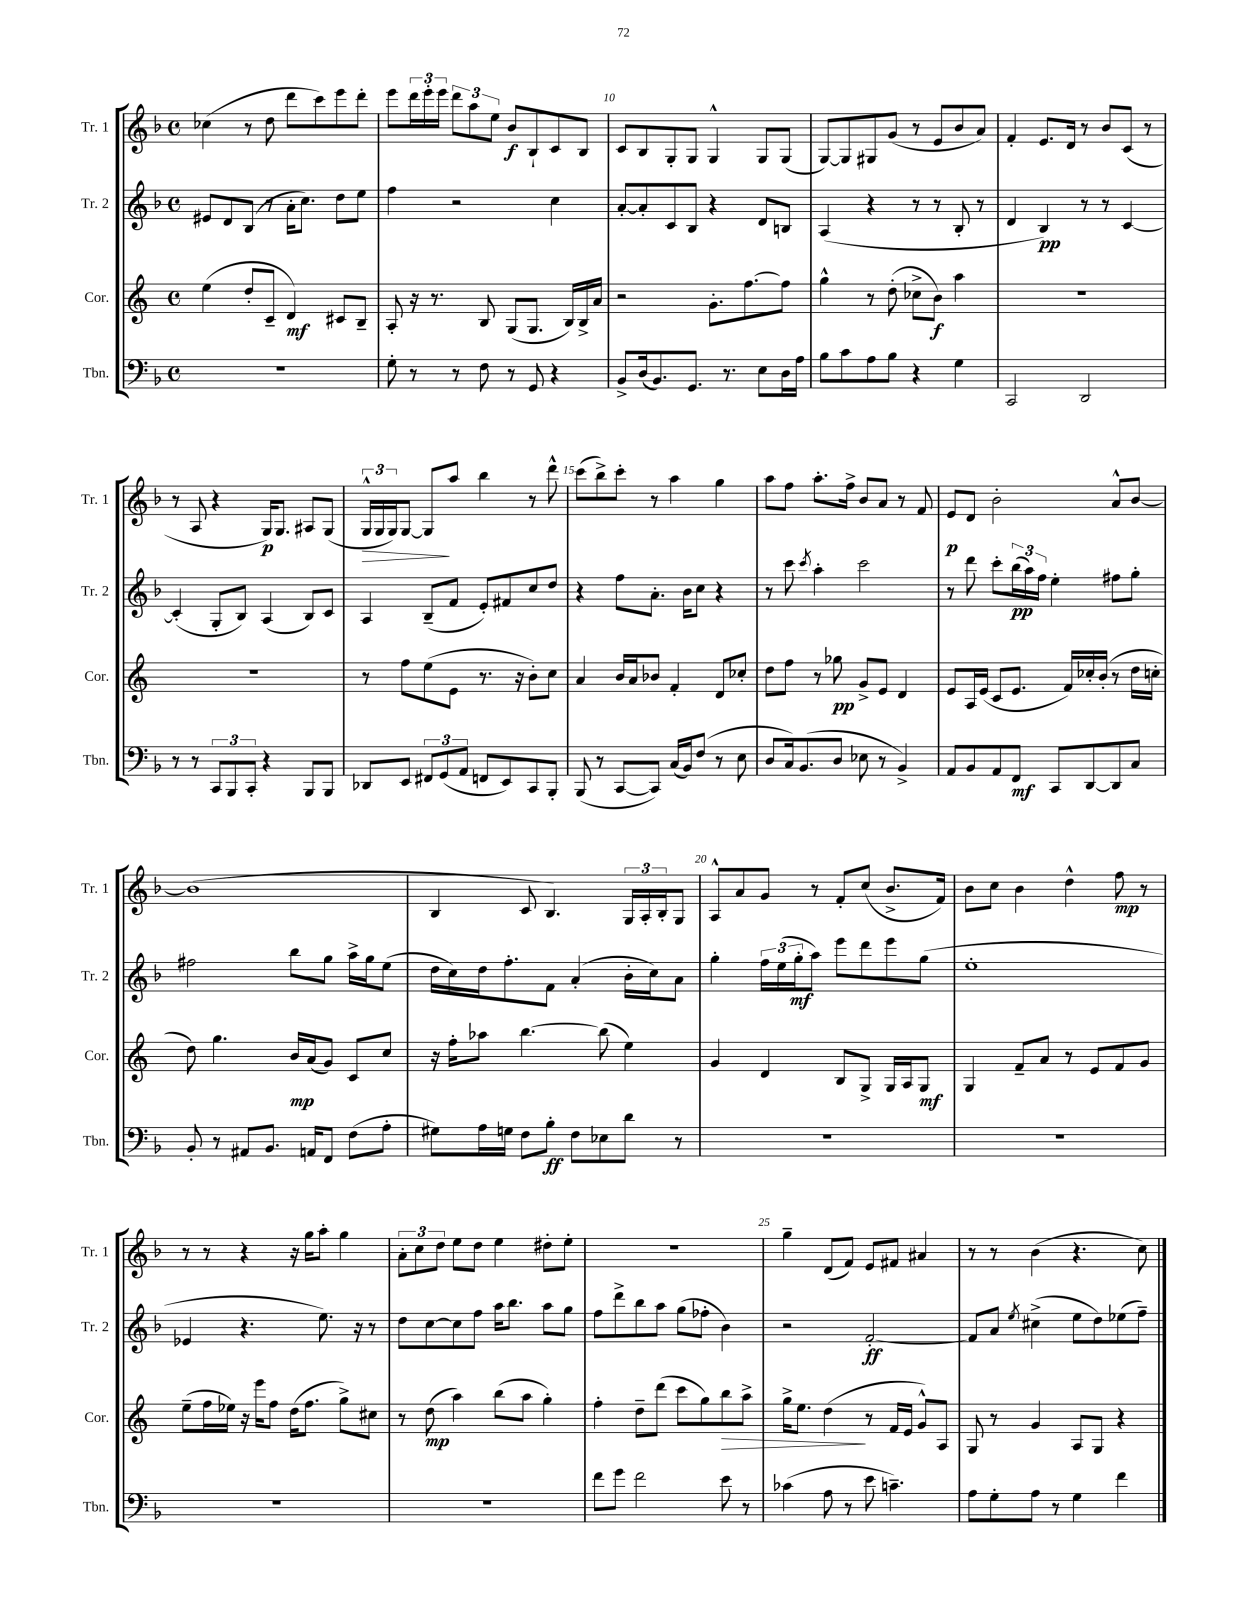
<<
\new StaffGroup <<
\new Staff = "s0" \with { instrumentName = "Tr. 1" shortInstrumentName = "Tr. 1" } {
    \clef treble \key f \major \defaultTimeSignature \time 4/4
    ces''4( r8 d''8 d'''8 c'''8) e'''8 d'''8-. |
    e'''8 \tuplet 3/2 { d'''16 e'''16-. e'''16 } \tuplet 3/2 { d'''8 a''8 e''8 } bes'8\f bes8-! c'8 bes8 |
    c'8 bes8 g8-. g8 g4-^ g8 g8( |
    g8~) g8 gis8 g'8( r8 e'8 bes'8 a'8) |
    f'4-. e'8. d'16 r8 bes'8 c'8( r8 |
    r8 a8 r4 g16\p) g8. ais8 g8( |
    \tuplet 3/2 { g16-^\> g16 g16) } g8~ g8\! a''8 bes''4 r8 d'''8-^ |
    c'''8( bes''8->) c'''8-. r8 a''4 g''4 |
    a''8 f''8 a''8.-. f''16-> bes'8 a'8 r8 f'8 |
    e'8\p d'8 bes'2-. a'8-^ bes'8~ |
    bes'1( |
    bes4 c'8 bes4.) \tuplet 3/2 { g16 a16-. bes16-. } g8 |
    a8-^ a'8 g'8 r8 f'8-. c''8( bes'8.-> f'16) |
    bes'8 c''8 bes'4 d''4-^ f''8\mp r8 |
    r8 r8 r4 r16 g''16 a''8-. g''4 |
    \tuplet 3/2 { a'8-. c''8 d''8 } e''8 d''8 e''4 dis''8-. e''8-. |
    R1 |
    g''4-- d'8( f'8) e'8 fis'8 ais'4 |
    r8 r8 bes'4( r4. c''8) \bar "|." |
}
\new Staff = "s1" \with { instrumentName = "Tr. 2" shortInstrumentName = "Tr. 2" } {
    \clef treble \key f \major \defaultTimeSignature \time 4/4
    eis'8 d'8 bes8( r8 a'16-. c''8.) d''8 e''8 |
    f''4 r2 c''4 |
    a'8~-. a'8-. c'8 bes8 r4 d'8 b8 |
    a4( r4 r8 r8 bes8-. r8 |
    d'4 bes4\pp) r8 r8 c'4~ |
    c'4-.( g8-. bes8) a4( bes8) c'8 |
    a4 bes8--( f'8 e'8-.) fis'8 c''8 d''8 |
    r4 f''8 a'8.-. bes'16 c''8 r4 |
    r8 c'''8 \acciaccatura { c'''8 } a''4-. c'''2 |
    r8 d'''8 c'''8-. \tuplet 3/2 { bes''16\pp( a''16) f''16 } e''4-. fis''8 g''8-. |
    fis''2 bes''8 g''8 a''16-> g''16 e''8( |
    d''16 c''16) d''16 f''8.-. f'8 a'4-.( bes'16-. c''16) a'8 |
    g''4-. \tuplet 3/2 { f''16 e''16( g''16-.\mf } a''8) e'''8 d'''8 e'''8 g''8( |
    e''1-. |
    ees'4 r4. e''8.) r16 r8 |
    d''8 c''8~ c''8 f''8 a''16 bes''8. a''8 g''8 |
    f''8 d'''8-> bes''8 a''8 g''8( fes''8-. bes'4) |
    r2 f'2~-.\ff |
    f'8 a'8 \acciaccatura { e''8 } cis''4->( e''8 d''8) ees''8( f''8--) \bar "|." |
}
\new Staff = "s2" \with { instrumentName = "Cor." shortInstrumentName = "Cor." } {
    \clef treble \key c \major \defaultTimeSignature \time 4/4
    e''4( d''8-. c'8-- d'4\mf) cis'8 b8-- |
    a8-. r16 r8. b8 g8( g8. b16) b16-> a'16 |
    r2 g'8.-. f''8.~ f''8 |
    g''4-^ r8 d''8-.( ces''8-> b'8\f) a''4 |
    r1 |
    R1 |
    r8 f''8 e''8( e'8 r8. r16 b'8-.) c''8 |
    a'4 b'16 a'16 bes'8 f'4-. d'8 ces''8-. |
    d''8 f''8 r8 ges''8\pp g'8-> e'8 d'4 |
    e'8 a16 e'16( c'8 e'8. f'16) ces''16-. b'16-.( r8 d''16 c''16-. |
    d''8) g''4. b'16\mp a'16( g'8) c'8 c''8 |
    r16 f''16-. aes''8 b''4.~ b''8( e''4) |
    g'4 d'4 b8 g8-> g16 a16 g8\mf |
    g4 f'8-- a'8 r8 e'8 f'8 g'8 |
    e''8--( f''16 ees''16) r16 e'''16 f''8 d''16( f''8. g''8->) cis''8 |
    r8 d''8\mp( a''4) b''8( a''8 g''4-.) |
    f''4-. d''8-- d'''8( c'''8 g''8) b''8\> a''8-> |
    g''16-> e''8. d''4\!( r8 f'16 e'16 g'8-^) a8 |
    g8 r8 g'4 a8 g8 r4 \bar "|." |
}
\new Staff = "s3" \with { instrumentName = "Tbn." shortInstrumentName = "Tbn." } {
    \clef bass \key f \major \defaultTimeSignature \time 4/4
    R1 |
    g8-. r8 r8 f8 r8 g,8 r4 |
    bes,8-> d16( bes,8.) g,8. r8. e8 d16 a16 |
    bes8 c'8 a8 bes8 r4 g4 |
    c,2 d,2 |
    r8 r8 \tuplet 3/2 { c,8 bes,,8 c,8-. } r4 bes,,8 bes,,8 |
    des,8 e,8 \tuplet 3/2 { fis,8 g,8( a,8 } f,8 e,8) c,8 bes,,8-. |
    bes,,8( r8 c,8~ c,8) c16( bes,16) f8( r8 e8 |
    d8 c16) bes,8.( d8 ees8 r8 bes,4->) |
    a,8 bes,8 a,8 f,8\mf c,8 d,8~ d,8 c8 |
    bes,8-. r8 ais,8 bes,8. a,16 f,8 f8( a8-. |
    gis8) a16 g16 f8 bes8-.\ff f8 ees8 d'8 r8 |
    R1 |
    R1 |
    R1 |
    R1 |
    f'8 g'8 f'2 e'8 r8 |
    ces'4( a8 r8 e'8 c'4.--) |
    a8 g8-. a8 r8 g4 f'4 \bar "|." |
}
>>
>>
\layout { \context { \Score currentBarNumber = #8 \override BarNumber.break-visibility = ##(#f #t #t) barNumberVisibility = #(every-nth-bar-number-visible 5) } }
